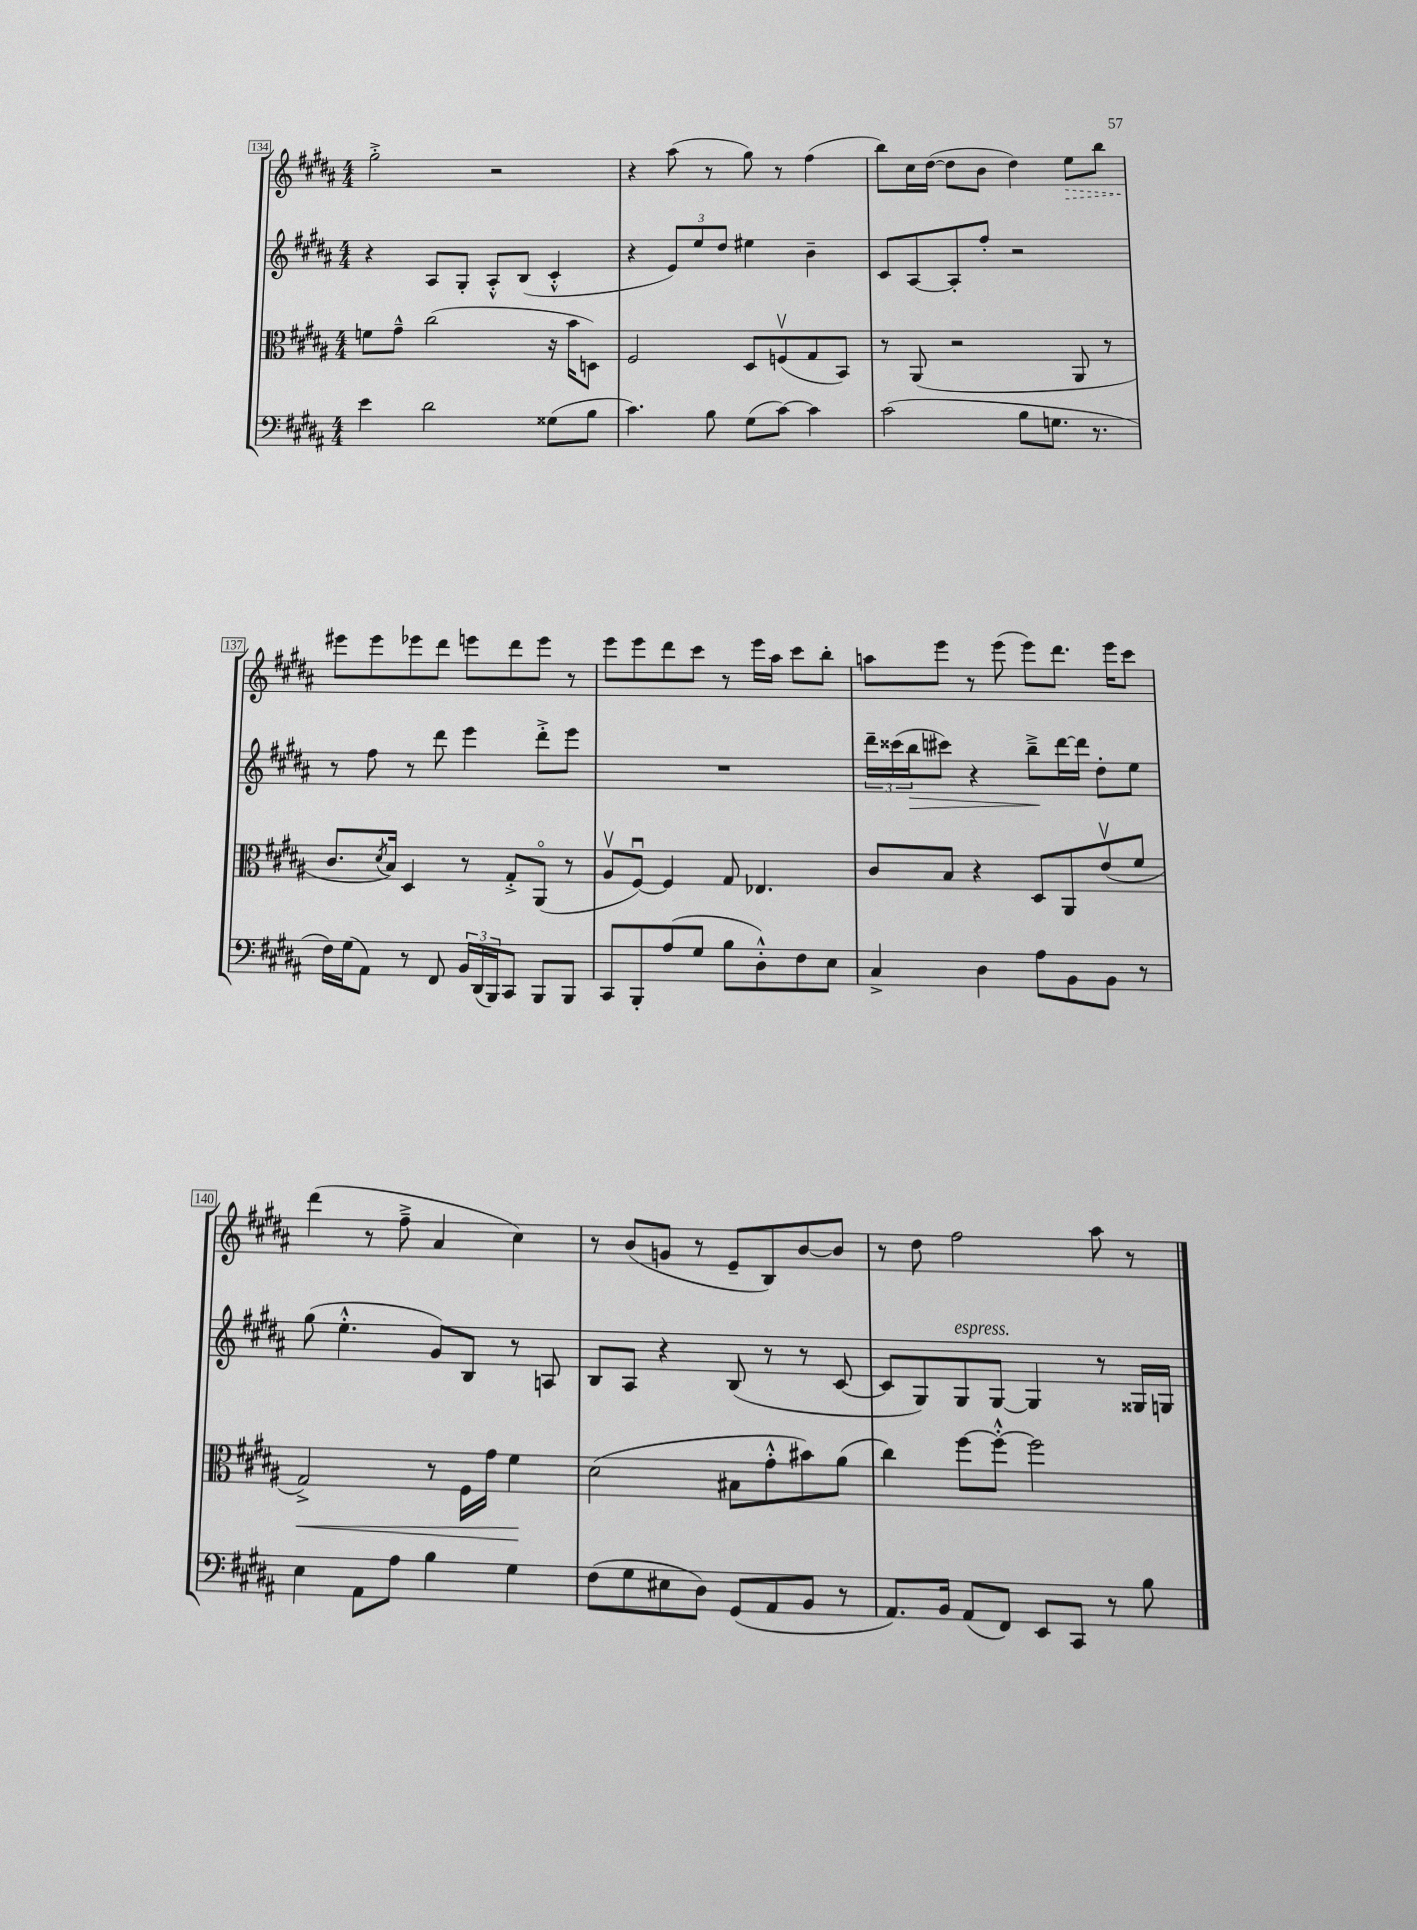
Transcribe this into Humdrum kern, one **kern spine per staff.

**kern	**kern	**dynam	**kern	**dynam	**kern	**dynam
*part4	*part3	*part3	*part2	*part2	*part1	*part1
*staff4	*staff3	*staff3	*staff2	*staff2	*staff1	*staff1
*clefF4	*clefC3	*	*clefG2	*	*clefG2	*
*k[f#c#g#d#a#]	*k[f#c#g#d#a#]	*	*k[f#c#g#d#a#]	*	*k[f#c#g#d#a#]	*
*M4/4	*M4/4	*	*M4/4	*	*M4/4	*
=134	=134	=134	=134	=134	=134	=134
4e\	8fn\L	.	4r	.	2gg#'^\	.
.	8g#~^^\J	.	.	.	.	.
2d#\	(2cc#\	.	8A#/L	.	.	.
.	.	.	8G#'/J	.	.	.
.	.	.	8A#'^^/L	.	2r	.
.	.	.	(8B/J	.	.	.
(8G##X\L	16r	.	4c#'^^/	.	.	.
.	16b\KL	.	.	.	.	.
8B\J	8Dn\J)	.	.	.	.	.
=135	=135	=135	=135	=135	=135	=135
4.c#\)	2F#/	.	4r	.	4r	.
.	.	.	12e/L)	.	(8aa#\	.
.	.	.	12ee/	.	.	.
8B\	.	.	.	.	8r	.
.	.	.	12dd#/J	.	.	.
(8G#\L	8D#/L	.	4ee#X\	.	8gg#\)	.
[8c#\J)	(8Fnv/	.	.	.	8r	.
4c#\]	8G#/	.	4b~\	.	(4ff#\	.
.	8BB/J)	.	.	.	.	.
=136	=136	=136	=136	=136	=136	=136
(2c#\	8r	.	8c#/L	.	8bb\L)	.
.	(8AA#/	.	[8A#/	.	16cc#\L	.
.	.	.	.	.	([16dd#\JJ	.
.	2r	.	8A#'/]	.	8dd#\L]	.
.	.	.	8ff#'/J	.	8b\J	.
8B\L	.	.	2r	.	4dd#\)	.
8.Gn\J	.	.	.	.	.	.
!	!	!	!	!	!	!LO:HP:b
.	8AA#/	.	.	.	8ee\L	>
8.r	.	.	.	.	.	.
.	8r	.	.	.	8bb\J	.
!!LO:LB:g=z
=137	=137	=137	=137	=137	=137	=137
16F#\LL)	8.c#/L	.	8r	.	8eee#X\L	.
(16G#\J	.	.	.	.	.	.
8AA#\J)	.	.	8ff#\	.	8eee#\	]
.	8qd#/	.	.	.	.	.
.	16B/Jk)	.	.	.	.	.
8r	4D#/	.	8r	.	8eee-X\	.
8FF#/	.	.	8ddd#\	.	8ddd#\J	.
24BB/LL	8r	.	4eee\	.	8eeen\L	.
(24DD#/	.	.	.	.	.	.
24BBB/J)	.	.	.	.	.	.
8CC#/J	8G#'^/L	.	.	.	8ddd#\	.
8BBB/L	(8AA#/J	.	8ddd#'^\L	.	8eee\J	.
8BBB/J	8r	.	8eee\J	.	8r	.
=138	=138	=138	=138	=138	=138	=138
8CC#/L	8A#v/L	.	1r	.	8eee\L	.
8BBB'/	[8F#u/J)	.	.	.	8eee\	.
(8A#/	4F#/]	.	.	.	8ddd#\	.
8G#/J	.	.	.	.	8ccc#\J	.
8B\L	8G#/	.	.	.	8r	.
8D#'^^\)	4.E-X/	.	.	.	16eee\LL	.
.	.	.	.	.	16aa#\JJ	.
8F#\	.	.	.	.	8ccc#\L	.
8E\J	.	.	.	.	8bb'\J	.
=139	=139	=139	=139	=139	=139	=139
4C#^/	8c#/L	.	24ddd#~\LL	.	8aan\L	.
.	.	.	(24ccc##X\	.	.	.
!	!	!	!	!LO:HP:b	!	!
.	.	.	24bb\J	>	.	.
.	8B/J	.	8ccc#X\J)	.	8eee\J	.
4D#\	4r	.	4r	.	8r	.
.	.	.	.	.	(8eee\	.
8A#\L	8D#/L	.	8bb~^\L	.	8eee\L)	.
8BB\	8AA#/	.	[16ddd#\L	]	8.ddd#\J	.
.	.	.	16ddd#\JJ]	.	.	.
8BB\J	(8ev/	.	8dd#'\L	.	.	.
.	.	.	.	.	16eee\KL	.
8r	8f#/J	.	8ee\J	.	8ccc#\J	.
!!LO:LB:g=z
=140	=140	=140	=140	=140	=140	=140
!	!	!LO:HP:b	!	!	!	!
4E\	2G#^/)	<	(8gg#\	.	(4ddd#\	.
.	.	.	4.ee'^^\	.	.	.
8AA#\L	.	.	.	.	8r	.
8A#\J	.	.	.	.	8ff#~^\	.
4B\	8r	.	8g#/L)	.	4a#/	.
.	16F#\LL	.	8B/J	.	.	.
.	16g#\JJ	.	.	.	.	.
4G#\	4f#\	.	8r	.	4cc#\)	.
.	.	.	8An/	.	.	.
.	.	[	.	.	.	.
=141	=141	=141	=141	=141	=141	=141
(8F#\L	(2d#\	.	8B/L	.	8r	.
8G#\	.	.	8A#/J	.	(8b/L	.
8E#X\	.	.	4r	.	8gn/J	.
8D#\J)	.	.	.	.	8r	.
(8GG#/L	8B#X\L	.	(8B/	.	8e~/L	.
8AA#/	8g#'^^\	.	8r	.	8B/)	.
8BB/J	8b#X\)	.	8r	.	[8b/	.
8r	(8a#\J	.	[8c#/	.	8b/J]	.
=142	=142	=142	=142	=142	=142	=142
8.AA#/L)	4cc#\)	.	8c#/L]	.	8r	.
.	.	.	8G#/)	.	8dd#\	.
16BB/Jk	.	.	.	.	.	.
!	!	!	!LO:TX:a:i:t=espress.	!	!	!
(8AA#/L	[8ff#\L	.	8G#/	.	2ff#\	.
8FF#/J)	8ff#'^^\J_	.	[8G#/J	.	.	.
8EE/L	2ff#\]	.	4G#/]	.	.	.
8CC#/J	.	.	.	.	.	.
8r	.	.	8r	.	8aa#\	.
8B\	.	.	16G##X/LL	.	8r	.
.	.	.	16Gn/JJ	.	.	.
==	==	==	==	==	==	==
*-	*-	*-	*-	*-	*-	*-
